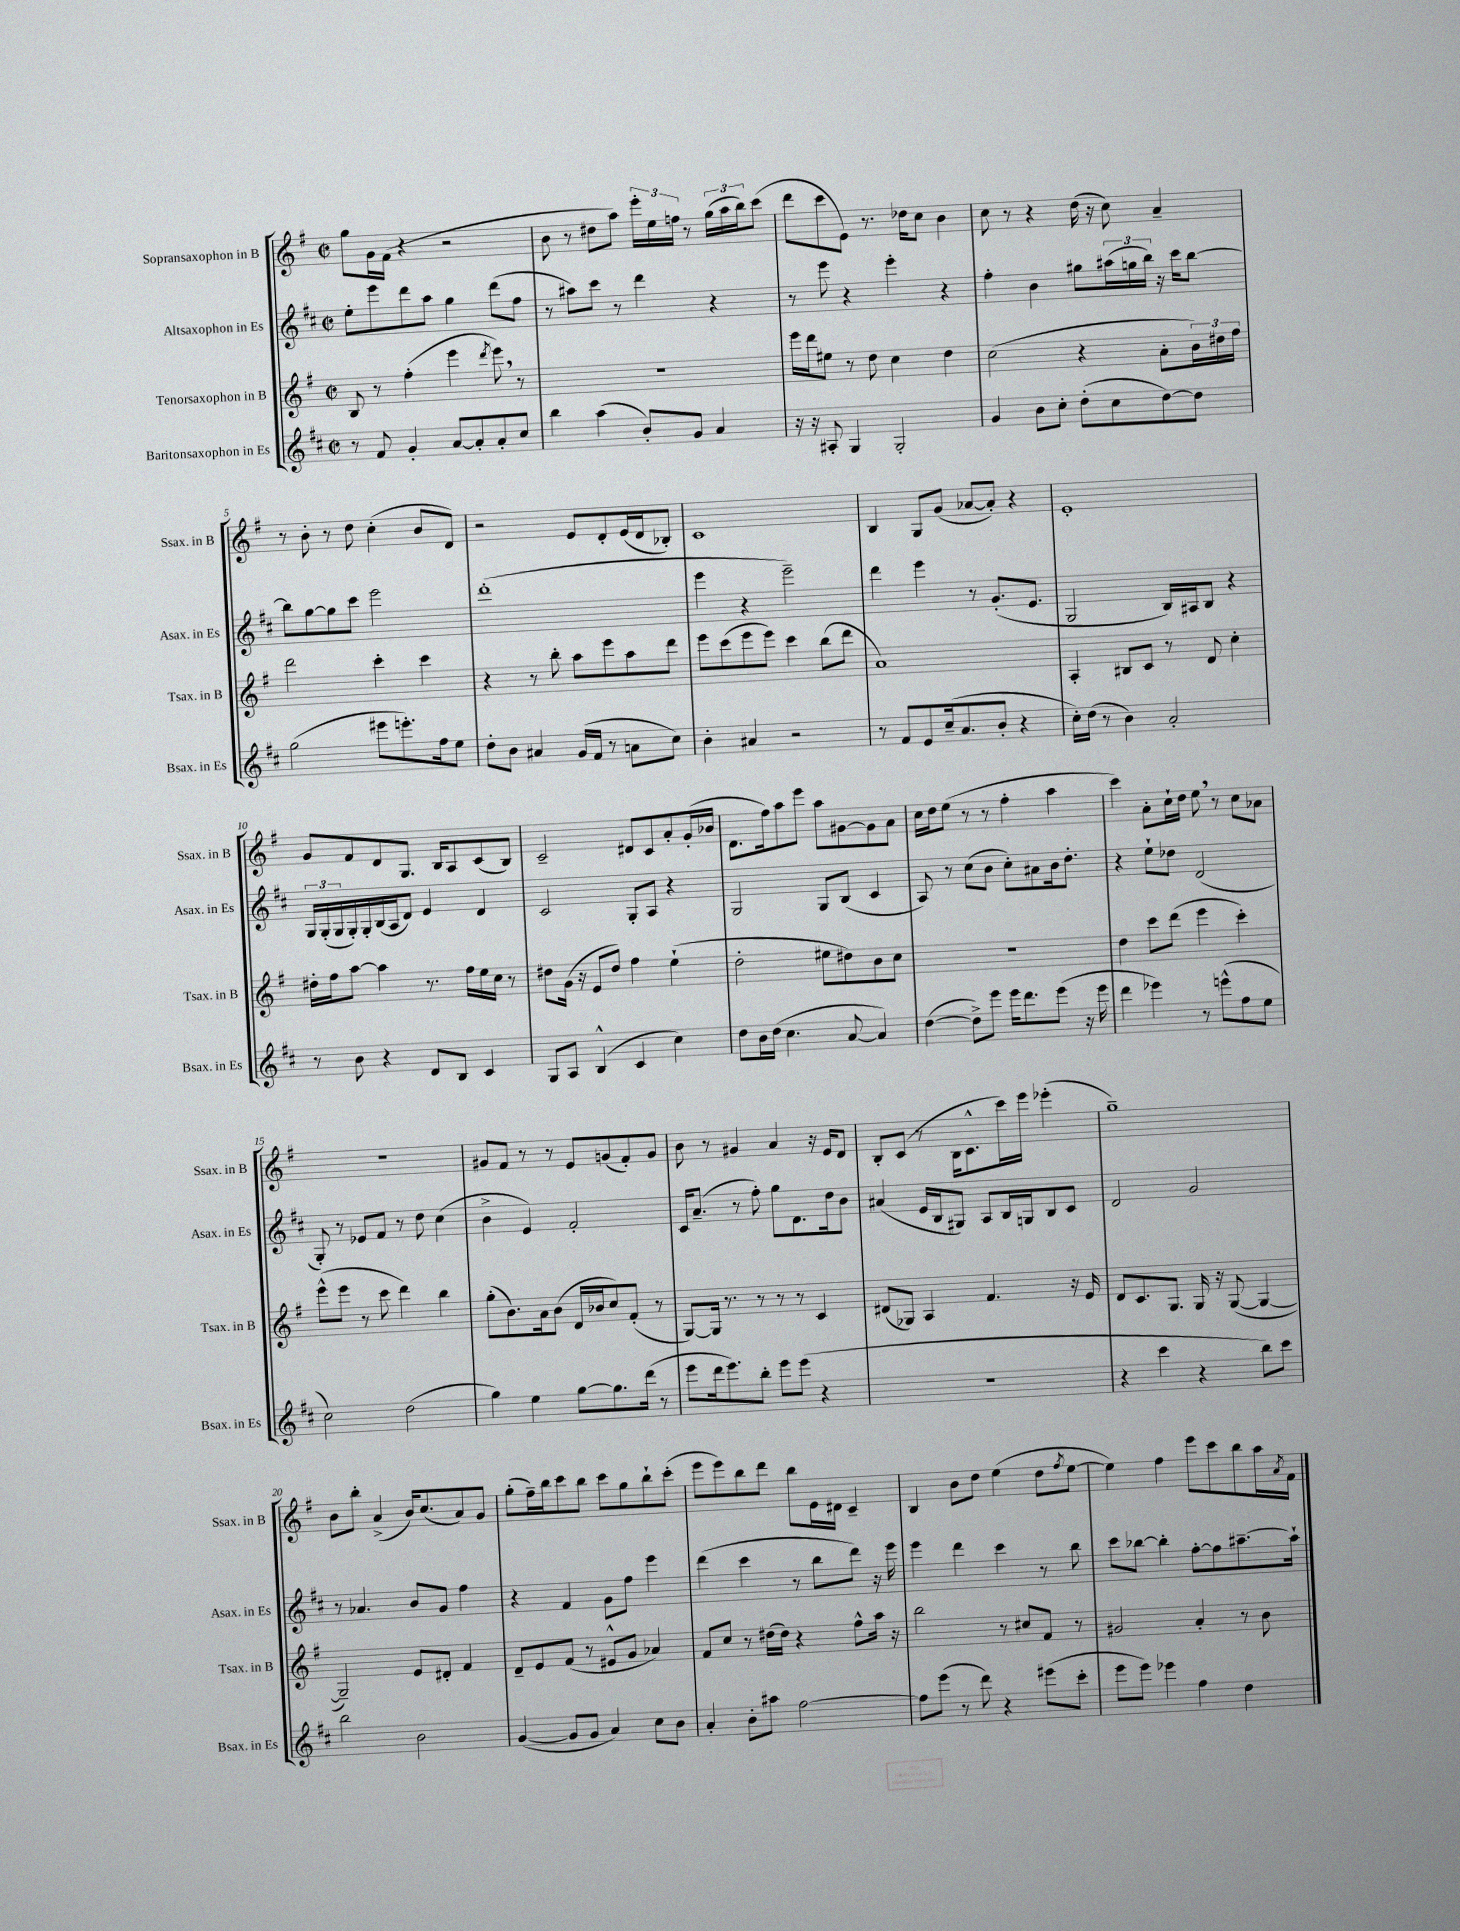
<<
\new StaffGroup <<
\new Staff = "s0" \with { instrumentName = "Sopransaxophon in B" shortInstrumentName = "Ssax. in B" } {
    \clef treble \key g \major \defaultTimeSignature \time 2/2
    g''8 g'16 fis'16( r4 r2 |
    b'8 r8 dis''8 a''8) \tuplet 3/2 { e'''16-. e''16 f''16 } r8 \tuplet 3/2 { g''16( a''16 b''16) } c'''8( |
    d'''8 c'''8 e'8) r8. des''16 c''8 b'4 |
    c''8 r8 r4 d''16( r16 c''8) a'4-- |
    r8 b'8-. r8 d''8 c''4-.( b'8 d'8) |
    r2 e'8 d'8-. e'16( d'16 bes8-.) |
    c'1 |
    b4 g8 g'8( aes'8~ aes'8-.) r4 |
    e'1-. |
    g'8 fis'8 d'8 g8. b16 a8 c'8( b8) |
    c'2-- dis'8 c'8 a'8-. g'16-.( bes'16 |
    d'8. fis''16) a''8 e'''8 a''8 gis'8~ gis'8 a'8 |
    c''16 d''16 e''8( r8 r8 fis''4-. a''4 |
    c'''4) a'8-. c''16-! d''16 e''8 \breathe r8 c''8 aes'8 |
    r1 |
    gis'8 fis'8 r8 r8 e'8 g'8( fis'8-.) g'8 |
    b'8 r8 gis'4 a'4 r16 e'16 d'8 |
    b8-. c'8( r8 b16 c'8.-^ c'''16) e'''16 ees'''4-.( |
    g''1--) |
    b'8 b''8-. a'4->( b'16) c''8.( a'8) g'8 |
    g''8-.( fis''16--) b''16 c'''8 b''8 c'''8 g''8 b''8-! c'''8-.( |
    e'''8 e'''8) b''8 d'''8 b''8 e'16 dis'16 c'4-- |
    b4 b'8 d''8 e''4( d''8 \acciaccatura { fis''8 } e''8~ |
    e''4) fis''4 e'''8 c'''8 b''8 a''16 \acciaccatura { a'8 } fis'16 \bar "|." |
}
\new Staff = "s1" \with { instrumentName = "Altsaxophon in Es" shortInstrumentName = "Asax. in Es" } {
    \clef treble \key d \major \defaultTimeSignature \time 2/2
    e''8-. e'''8 d'''8 a''8 g''4 d'''8( fis''8 |
    r8 ais''8) cis'''8 r8 d'''4 r4 |
    r8 e'''8 r4 e'''4-. r4 |
    fis''4-. b'4 gis''8 \tuplet 3/2 { ais''16( g''16 b''16) } r16 cis'''16 b''8~ |
    b''8 g''8~ g''8 cis'''8 e'''2 |
    d'''1-.( |
    e'''4 r4 e'''2--) |
    d'''4 e'''4 r8 g'8.-.( e'8. |
    g2 b16) ais16 b8 r4 |
    \tuplet 3/2 { g16 g16-.( g16 } g16-.) g16-. b16( a16 d'8) e'4 d'4 |
    cis'2 g8-. a8 r4 |
    g2 g8 b8( cis'4 |
    a8) r8 cis''8( b'8 cis''8-.) ais'8 b'16 d''8.-. |
    r4 e''8-! des''8 d'2( |
    g8-.) r8 ees'8 fis'8 r8 d''8 cis''4( |
    b'4-> e'4) fis'2-. |
    cis'16 a'8.--( r8 fis''8-.) g''8 d'8. d''16 b'8 |
    ais'4( e'16 b16 gis8) a8 b16 g16 b8 cis'8 |
    d'2 g'2 |
    r8 aes'4. b'8 g'8 fis''4 |
    r4 fis'4 g'8 fis''8 e'''4 |
    d'''4( cis'''4 r8 b''8 d'''8) r16 e'''16 |
    e'''4 d'''4 cis'''4 r8 b''8 |
    cis'''8 bes''8~ bes''4-. fis''8~-. fis''8 ais''8.~-- ais''16-! \bar "|." |
}
\new Staff = "s2" \with { instrumentName = "Tenorsaxophon in B" shortInstrumentName = "Tsax. in B" } {
    \clef treble \key g \major \defaultTimeSignature \time 2/2
    b8 r8 fis''4-.( e'''4 \acciaccatura { d'''8 } e'''8) \breathe r8 |
    R1 |
    e'''16 d'''16 eis''8 r8 d''8 c''4 d''4 |
    c''2( r4 a'8-. \tuplet 3/2 { b'16) dis''16 fis''16 } |
    d'''2 c'''4-. c'''4 |
    r4 r8 b''8-. a''8 e'''8 a''8 d'''8 |
    e'''8 c'''8( e'''8 e'''8) c'''4 b''8( d'''8 |
    a'1) |
    a4-. bis8 c'8 r8 d'8 c''4-. |
    dis''16-. fis''16 a''8~ a''4 r8. fis''16 e''16 c''16 r8 |
    dis''8 g'16( r16 e'8 dis''8) fis''4 e''4-!( |
    d''2-. eis''8 dis''8) b'8 c''8 |
    R1 |
    d''4 c'''8 d'''8( e'''4 c'''4-.) |
    e'''8-^( e'''8 r8 c'''8 d'''4) b''4 |
    g''8-.( b'8.) a'16 b'8( d'16 bes'16 c''8) fis'8-.( r8 |
    g8~) g16 r8. r8 r8 r8 c'4 |
    dis'8( ges8) a4 fis'4. r16 e'16 |
    d'8 c'8. g8. g16 r16 g8~( g4~ |
    g2--) e'8 dis'8-. fis'4 |
    d'8-- e'8 fis'8( r8 eis'8-^ g'8 aes'4) |
    fis'8 c''8 r8 dis''16( dis''16) r4 fis''8-^ a''16 r16 |
    b''2 r8 cis''8 fis'8 r8 |
    gis'2 a'4-. r8 b'8 \bar "|." |
}
\new Staff = "s3" \with { instrumentName = "Baritonsaxophon in Es" shortInstrumentName = "Bsax. in Es" } {
    \clef treble \key d \major \defaultTimeSignature \time 2/2
    r8 fis'8 g'4-. a'8~ a'8-. a'8-. cis''8 |
    b''4 a''4( b'8-.) g'8 a'4 |
    r16 r16 ais8-. g4 g2-. |
    g'4 b'8 cis''8-. d''8-.( cis''8 d''8~) d''8 |
    g''2( eis'''8 e'''8.-.) fis''16 e''8 |
    d''8-. b'8 ais'4 g'16( fis'16 r8 a'8 cis''8) |
    b'4-. ais'4 r2 |
    r8 fis'8 e'8 cis''16--( a'8. b'8-. r4 |
    cis''16-.) d''16( r8 b'4) a'2-. |
    r8 b'8 r4 d'8 b8 cis'4 |
    g8 a8 b4-^( cis'4 cis''4) |
    d''8 b'16 d''16( cis''4. a'8~ a'4) |
    d''4~( d''8->) e'''8 e'''16 d'''8. e'''8( r16 e'''16 |
    d'''4 ees'''4) r8 e'''8-^( fis''8 e''8 |
    cis''2) d''2( |
    g''4) e''4 g''8~ g''8. d'''16( r8 |
    e'''8 d'''16 e'''8.) b''8-. e'''8 e'''8( r4 |
    R1 |
    r4 cis'''4 r4 b''8) cis'''8 |
    b''2 b'2 |
    g'4~( g'8 g'8 a'4) cis''8 b'8 |
    a'4-. b'8-. ais''8 fis''2~ |
    fis''8 e'''8( r8 d'''8) r4 eis'''8( cis'''8-. |
    e'''8 e'''8) ees'''4 fis''4 d''4 \bar "|." |
}
>>
>>
